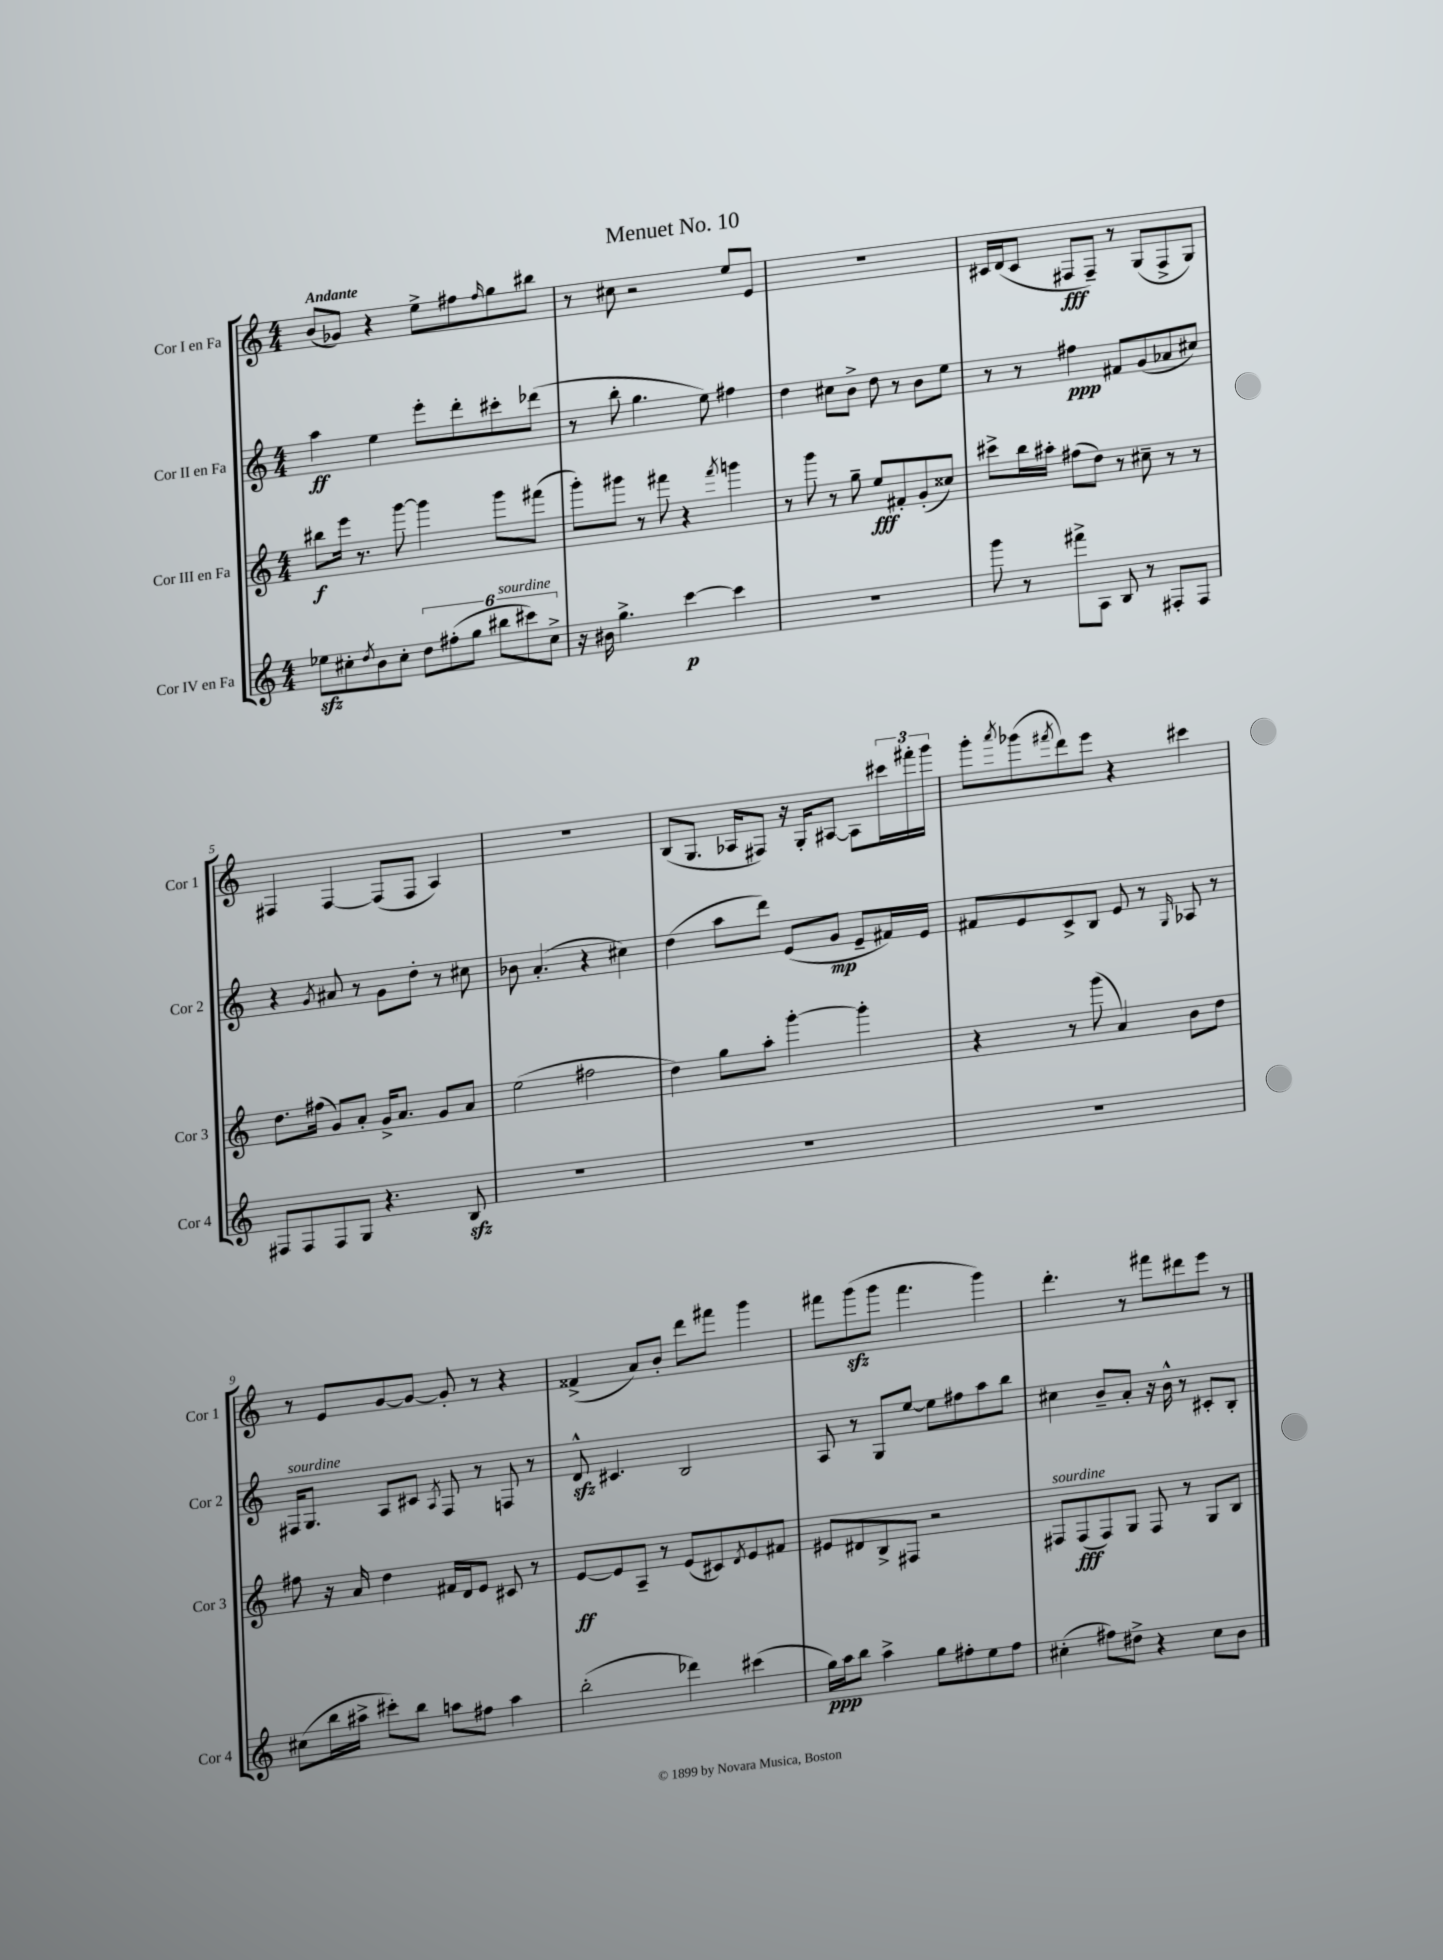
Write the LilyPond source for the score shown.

\header { title = "Menuet No. 10" }
<<
\new StaffGroup <<
\new Staff = "s0" \with { instrumentName = "Cor I en Fa" shortInstrumentName = "Cor 1" } {
    \clef treble \key c \major \numericTimeSignature \time 4/4 \tempo "Andante"
    b'8( ges'8) r4 e''8-> fis''8 \grace { fis''16 } g''8 bis''8 |
    r8 cis''8 r2 e''8 e'8 |
    R1 |
    cis'16 d'16( cis'8 fis8\fff fis8--) r8 g8( fis8-> g8) |
    fis4 fis4~ fis8( fis8 a4) |
    R1 |
    b8( g8. aes16 fis8) r16 g16-. ais8~ ais8 \tuplet 3/2 { cis'''16 fis'''16-. g'''16 } |
    g'''8-. \acciaccatura { a'''8 } ges'''8( \acciaccatura { fis'''8 } d'''8) e'''8 r4 cis'''4 |
    r8 e'8 g'8~ g'8~ g'8-. r8 r4 |
    fisis'4->( a'8) b'8-. d'''8 fis'''8 g'''4 |
    fis'''8 g'''8\sfz( g'''8 fis'''4. g'''4) |
    d'''4.-. r8 fis'''8 dis'''8 e'''8 r8 \bar "|." |
}
\new Staff = "s1" \with { instrumentName = "Cor II en Fa" shortInstrumentName = "Cor 2" } {
    \clef treble \key c \major \numericTimeSignature \time 4/4
    a''4\ff e''4 e'''8-. d'''8-. cis'''8-. des'''8( |
    r8 b''8-. g''4. e''8) fis''4 |
    d''4 cis''8 b'8-> d''8 r8 b'8 e''8 |
    r8 r8 fis''4\ppp fis'8 g'8( aes'8 cis''8) |
    r4 \acciaccatura { g'8 } ais'8 r8 g'8 d''8-. r8 cis''8 |
    bes'8 a'4.-.( r4 cis''4) |
    d''4( a''8 d'''8) e'8( g'8\mp e'8-- fis'16) e'16 |
    fis'8 e'8 c'8-> b8 e'8 r8 \grace { g16 } aes8 r8 |
    fis16^\markup { \italic "sourdine" } g8. a8 cis'8 \acciaccatura { a8 } fis8 r8 f8 r8 |
    d'8-^\sfz cis'4. b2 |
    a8 r8 g8 e''8~ e''8 fis''8 a''8 b''8 |
    cis''4 b'8-- a'8-. r16 b'16-^ r8 cis'8-. b8-. \bar "|." |
}
\new Staff = "s2" \with { instrumentName = "Cor III en Fa" shortInstrumentName = "Cor 3" } {
    \clef treble \key c \major \numericTimeSignature \time 4/4
    bis''8\f e'''16 r8. g'''8~ g'''4 g'''8 fis'''8( |
    g'''8-.) gis'''8 r8 fis'''8 r4 \acciaccatura { fis'''8 } g'''4 |
    r8 g'''8 r8 g''8-- e''8\fff fis'8-. g'8-.( cisis''8) |
    cis'''8-> b''16 ais''16-. fis''8( d''8) r8 cis''8-- r8 r8 |
    d''8. fis''16( g'8) a'8-. g'16-> a'8. g'8 a'8 |
    e''2( fis''2 |
    d''4) g''8 a''8-. g'''4~-. g'''4-. |
    r4 r8 g'''8( a'4) b'8 d''8 |
    fis''8 r16 a'16 d''4 fis'16 d'16 e'8 cis'8 r8 |
    e'8~\ff e'8 a8-- r8 e'8( cis'8) \acciaccatura { d'8 } e'8 fis'8 |
    eis'8 dis'8 b8-> fis8 r2 |
    fis8^\markup { \italic "sourdine" } fis8\fff( fis8) g8 fis8 r8 g8 b8 \bar "|." |
}
\new Staff = "s3" \with { instrumentName = "Cor IV en Fa" shortInstrumentName = "Cor 4" } {
    \clef treble \key c \major \numericTimeSignature \time 4/4
    ees''8\sfz cis''8-. \acciaccatura { d''8 } b'8 cis''8-. \tuplet 6/4 { d''8 fis''8-.( g''8 bis''8^\markup { \italic "sourdine" } cis'''8) cis''8-> } |
    r16 bis'16 g''4.-> c'''4~\p c'''4 |
    R1 |
    g'''8 r8 fis'''8-> a8 b8 r8 fis8-. fis8 |
    fis8 fis8 fis8 g8 r4. b8\sfz |
    R1 |
    R1 |
    R1 |
    cis''8( b''16 ais''16-> cis'''8-.) b''8 a''8 fis''8 a''4 |
    b''2-.( des'''4) cis'''4( |
    g''16\ppp) a''16 b''8 a''4-> g''8 fis''8-. e''8 fis''8 |
    cis''4-.( fis''8) dis''8-> r4 cis''8 b'8 \bar "|." |
}
>>
>>
